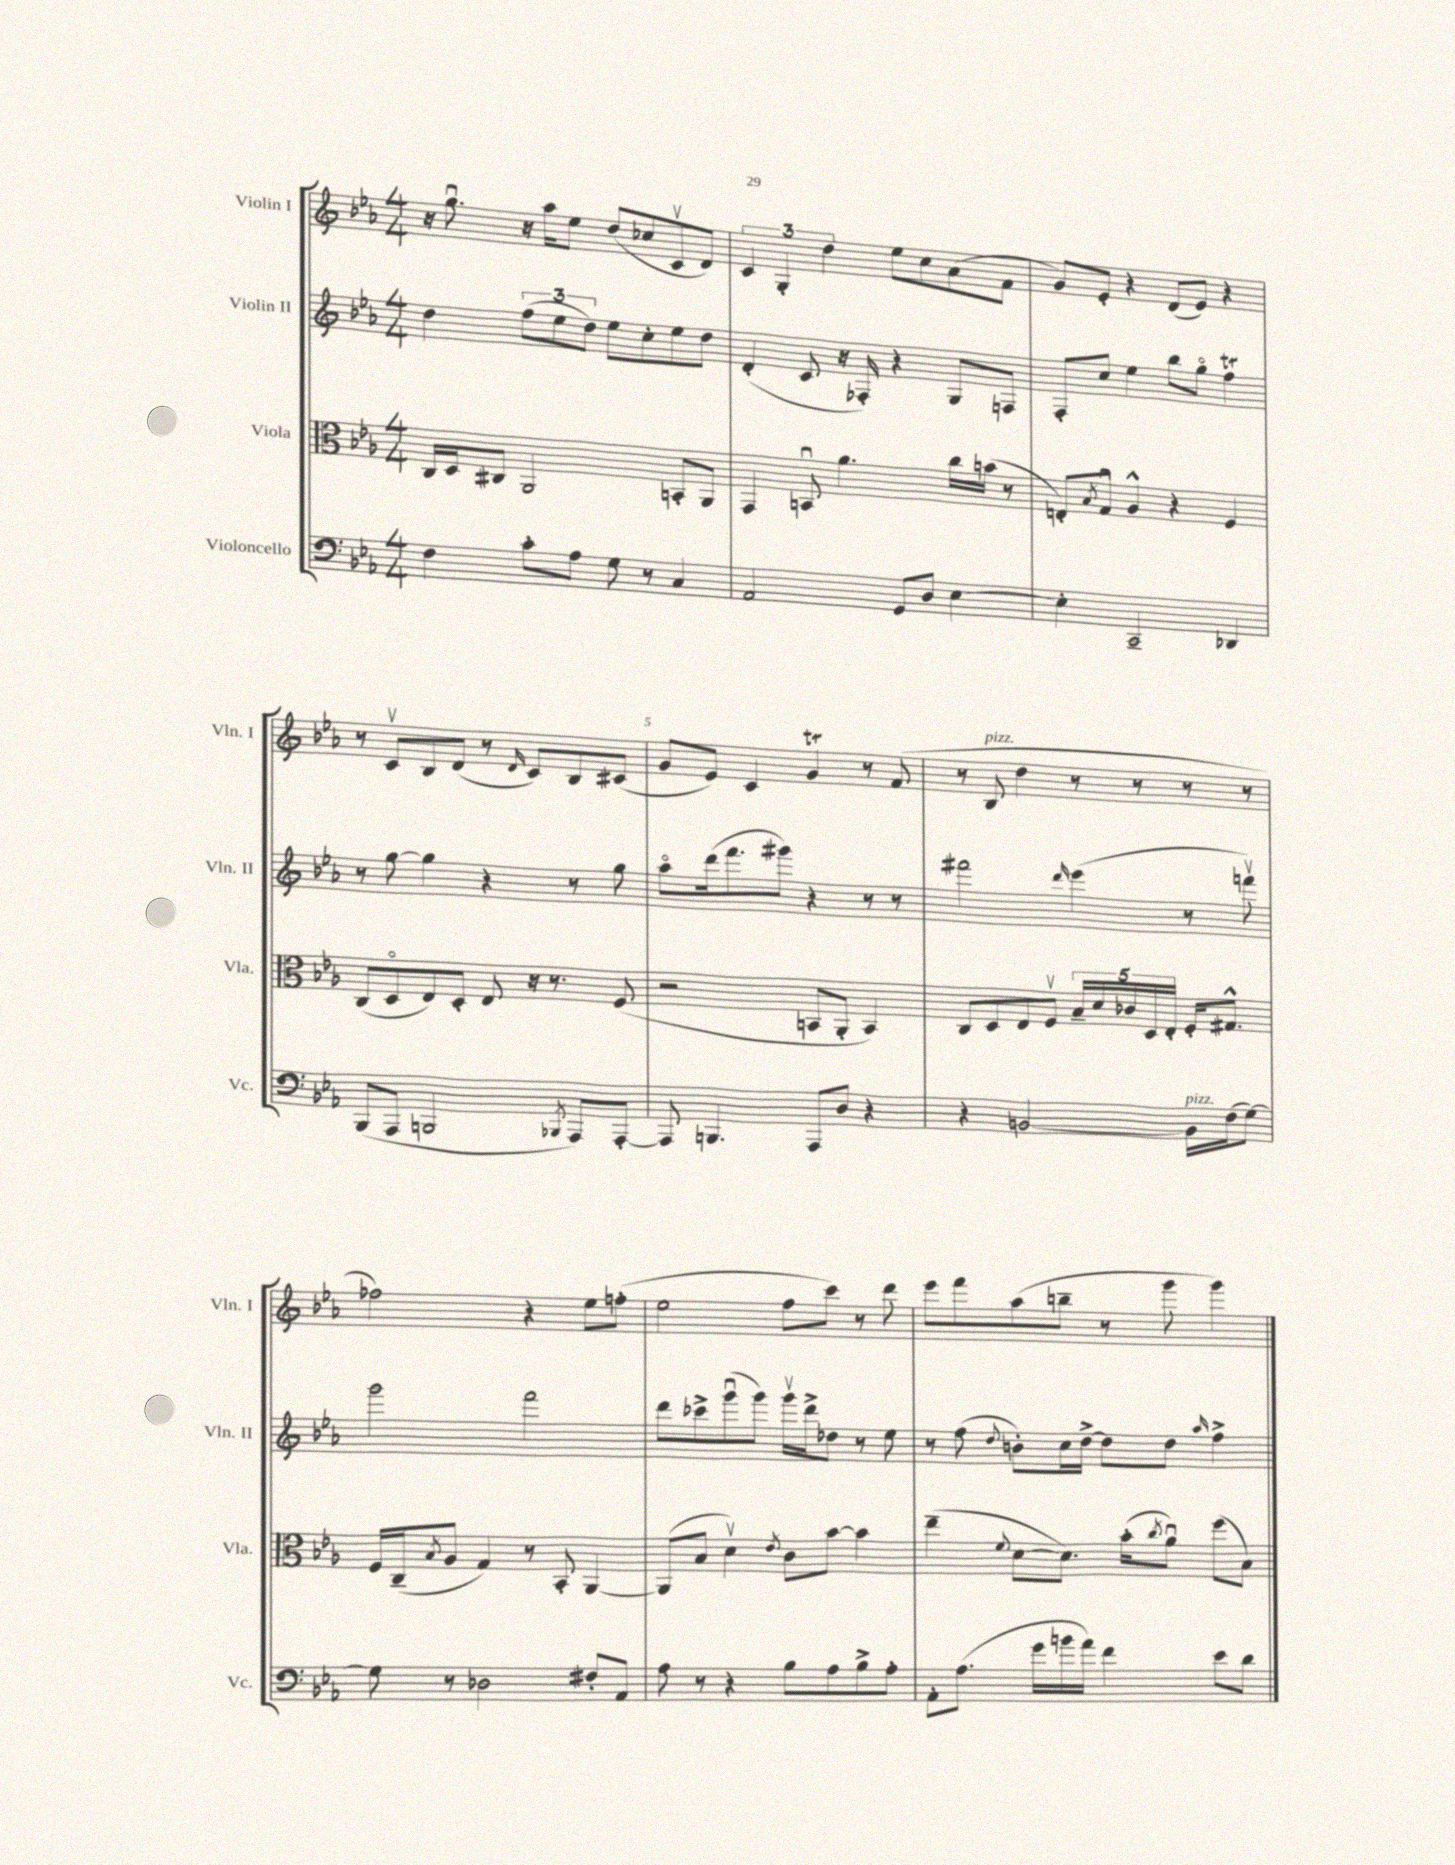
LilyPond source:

<<
\new StaffGroup <<
\new Staff = "s0" \with { instrumentName = "Violin I" shortInstrumentName = "Vln. I" } {
    \clef treble \key ees \major \numericTimeSignature \time 4/4
    r16 g''8.\downbow r16 aes''16 ees''8 d''8( ces''8 c'8\upbow d'8) |
    \tuplet 3/2 { c'4 g4-. d''4 } ees''8 c''8 aes'8( f'8 |
    g'8) ees'8-. r4 d'8( ees'8) r4 |
    r8 c'8\upbow bes8 d'8( r8 \grace { d'16 } c'8) bes8 cis'8( |
    g'8 ees'8) c'4 g'4\trill r8 f'8( |
    r8 bes8^\markup { \italic "pizz." } d''4 r8 r8 r8 r8 |
    fes''2) r4 ees''8 f''8-.( |
    ees''2 f''8 c'''8) r8 d'''8 |
    ees'''8 f'''8 aes''8( b''8-- r8 g'''8 g'''4) \bar "|." |
}
\new Staff = "s1" \with { instrumentName = "Violin II" shortInstrumentName = "Vln. II" } {
    \clef treble \key ees \major \numericTimeSignature \time 4/4
    d''4 \tuplet 3/2 { f''8( ees''8 d''8) } ees''8 c''8-. ees''8 d''8 |
    d'4-.( c'8 r16 fes16-.) r4 g8 f8 |
    f8-. c''8 ees''4 bes''8 g''8\flageolet f''4\trill |
    r8 g''8~ g''4 r4 r8 g''8 |
    aes''8\flageolet d'''16( f'''8. gis'''8) r4 r8 r8 |
    fis'''2 \grace { d'''16 } ees'''4( r8 f'''8\upbow) |
    g'''2 f'''2 |
    d'''8 ces'''8-> g'''8\downbow( g'''8) g'''16\upbow d'''16-> des''8 r8 ees''8 |
    r8 f''8( \appoggiatura { d''8 } b'8-.) c''16 d''16~-> d''8 d''8 \grace { aes''16 } f''4-> \bar "|." |
}
\new Staff = "s2" \with { instrumentName = "Viola" shortInstrumentName = "Vla." } {
    \clef alto \key ees \major \numericTimeSignature \time 4/4
    c16 d16 cis8 aes,2 b,8-. aes,8 |
    g,4 b,8\downbow aes'4. c''16 b'16( r8 |
    e8-.) \acciaccatura { bes8 } g8\downbow aes4-^ r4 f4 |
    c8( d8\flageolet ees8) d8-. ees8 r16 r8. f8( |
    r2 b,8 aes,8-. b,4) |
    c8 d8 ees8 f8\upbow \tuplet 5/4 { bes16-- d'16 ces'16 d16 ees16-. } f16-. gis8.-^ |
    f16 c16--( \acciaccatura { bes8 } aes8 g4) r8 bes,8-. aes,4~ |
    aes,8( bes8 d'4\upbow) \acciaccatura { ees'8 } c'8 bes'8~ bes'4 |
    ees''4--( \appoggiatura { f'8 } d'8~ d'8.) bes'16-.( \acciaccatura { c''8 } aes'8\downbow) f''8( bes8) \bar "|." |
}
\new Staff = "s3" \with { instrumentName = "Violoncello" shortInstrumentName = "Vc." } {
    \clef bass \key ees \major \numericTimeSignature \time 4/4
    f4 c'8-. aes8 g8 r8 c4 |
    aes,2 g,8 d8 ees4~ |
    ees4-. c,2-- des,4 |
    bes,,8( aes,,8 b,,2 \acciaccatura { bes,,8 } aes,,8) aes,,8~-. |
    aes,,8 b,,4. aes,,8 d8 r4 |
    r4 b,2~ b,16^\markup { \italic "pizz." } f16( g8~) |
    g8 r8 des2 fis8-. aes,8 |
    aes8 r8 r4 bes8 aes8 bes8-> aes8-. |
    aes,8-. aes8.( g'16 b'16 aes'16) f'4 ees'8 d'8 \bar "|." |
}
>>
>>
\layout { \context { \Score \override BarNumber.break-visibility = ##(#f #t #t) barNumberVisibility = #(every-nth-bar-number-visible 5) } }
